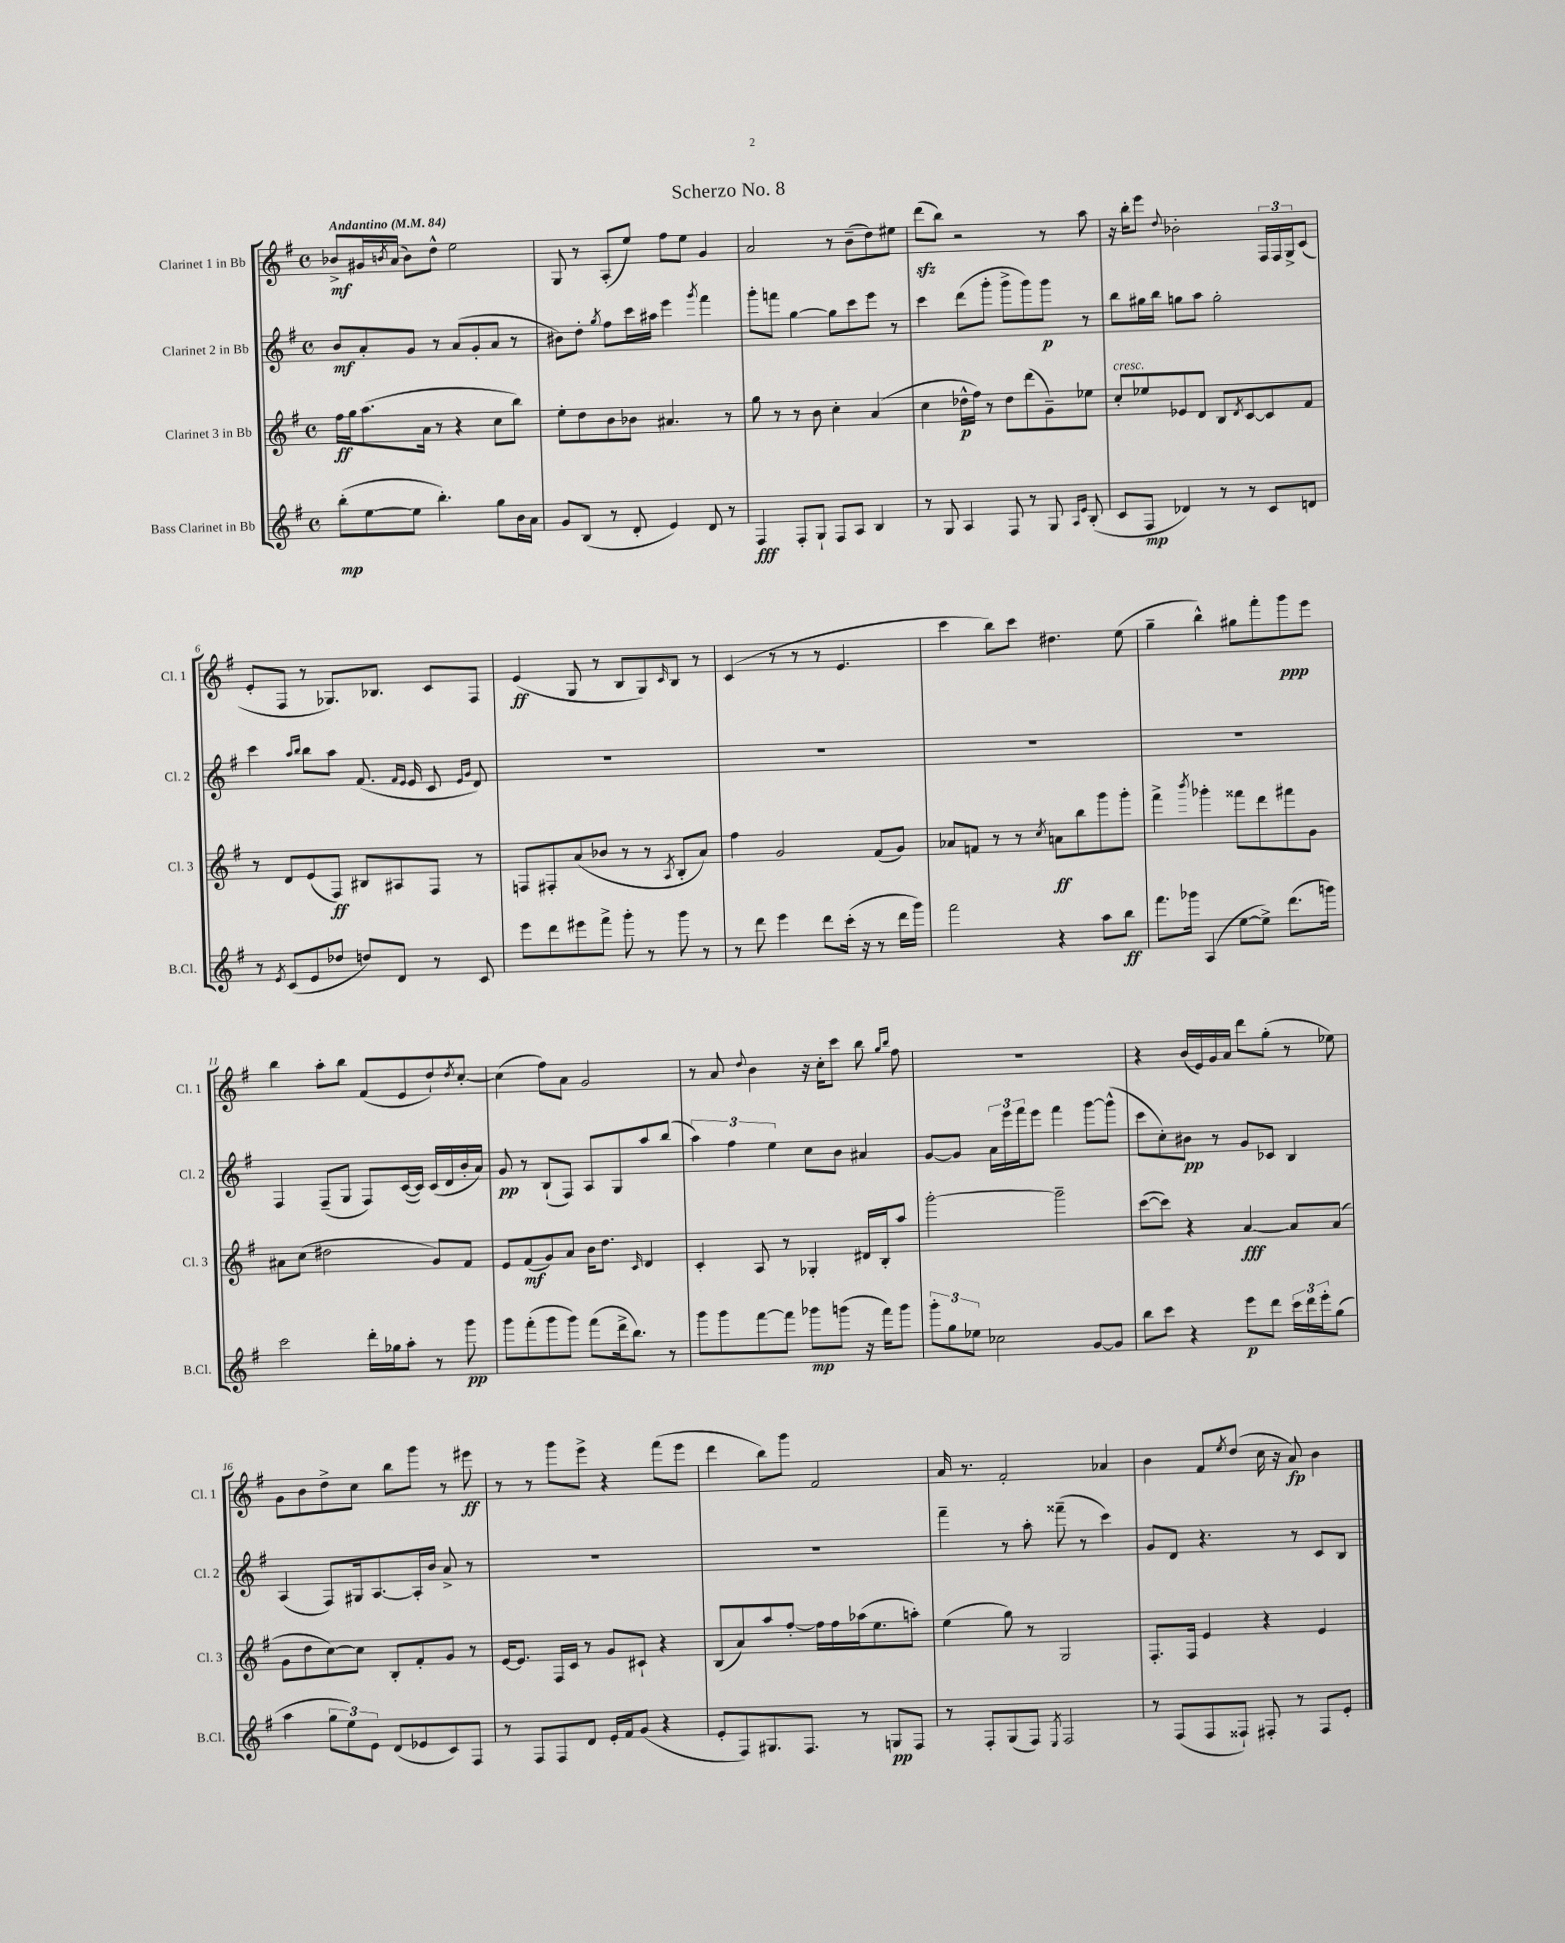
\header { title = "Scherzo No. 8" }
<<
\new StaffGroup <<
\new Staff = "s0" \with { instrumentName = "Clarinet 1 in Bb" shortInstrumentName = "Cl. 1" } {
    \clef treble \key g \major \defaultTimeSignature \time 4/4 \tempo "Andantino" 4 = 84
    bes'8->\mf gis'16 \acciaccatura { b'8 } a'16( b'8) d''8-^ e''2 |
    g8 r8 a8-.( e''8) fis''8 e''8 g'4 |
    a'2 r8 b'8--( d''8) eis''8 |
    d'''8\sfz( b''8) r2 r8 a''8 |
    r16 b''16-. e'''8 \appoggiatura { d''8 } bes'2-. \tuplet 3/2 { fis16 fis16 g16-> } c'8( |
    e'8-. fis8 r8 ges8.) bes8. c'8 fis8 |
    e'4\ff( g8 r8 b8 g8) \grace { c'16 } b8 r8 |
    c'4( r8 r8 r8 e'4. |
    c'''4 b''8) c'''8 dis''4. e''8( |
    g''4-- b''4-^) gis''8 fis'''8-. g'''8\ppp e'''8 |
    b''4 a''8-. b''8 fis'8( e'8 d''8-!) \acciaccatura { d''8 } c''8~-. |
    c''4( fis''8) a'8 g'2 |
    r8 a'8 \appoggiatura { d''8 } b'4 r16 c''16-. c'''8 b''8 \grace { g''16 b''16 } fis''8 |
    R1 |
    r4 b'16( e'16) g'16 a'16 d'''8 g''8-.( r8 ees''8) |
    g'8 b'8 d''8-> c''8 b''8 g'''8 r8 eis'''8\ff |
    r8 r8 g'''8 e'''8-> r4 fis'''8( e'''8 |
    d'''4 b''8) g'''8 fis'2 |
    a'16 r8. fis'2-. aes'4 |
    b'4 fis'8 \acciaccatura { e''8 } d''8( c''16 r16 a'8\fp) b'4 \bar "|." |
}
\new Staff = "s1" \with { instrumentName = "Clarinet 2 in Bb" shortInstrumentName = "Cl. 2" } {
    \clef treble \key g \major \defaultTimeSignature \time 4/4
    b'8\mf a'8-. g'8 r8 a'8( g'8-. a'8 r8 |
    bis'8) d''8-. \acciaccatura { g''8 } fis''8 c'''16 ais''16 e'''4 \acciaccatura { g'''8 } fis'''4 |
    g'''8-. f'''8 g''4~ g''8 c'''8 e'''8 r8 |
    c'''4 d'''8( g'''8-. g'''8-> g'''8) g'''8\p r8 |
    b''8 gis''16 b''16 g''8 a''8 g''2-. |
    c'''4 \grace { a''16 b''16 } b''8 a''8 fis'8.( \grace { fis'16 e'16 } e'16 c'8 \grace { e'16 g'16 } d'8) |
    R1 |
    R1 |
    R1 |
    R1 |
    fis4 fis8--( g8 fis8) c'16~( c'16) c'16( d'16 b'16-. a'16) |
    g'8\pp r8 b8-!( fis8) a8 g8 a''8 b''8( |
    \tuplet 3/2 { a''4) fis''4 e''4 } c''8 b'8 ais'4 |
    g'8~ g'8 \tuplet 3/2 { a'16 e'''16 fis'''16 } e'''8 fis'''4 g'''8~ g'''8-^( |
    c'''8 c''8-.) bis'8\pp r8 g'8 ces'8 b4 |
    a4( fis8) gis16 a8.~ a16-. b'16 a'8-> r8 |
    R1 |
    R1 |
    fis'''4-- r8 a''8-. fisis'''8--( r8 c'''4) |
    g'8 d'8 r4. r8 c'8 b8 \bar "|." |
}
\new Staff = "s2" \with { instrumentName = "Clarinet 3 in Bb" shortInstrumentName = "Cl. 3" } {
    \clef treble \key g \major \defaultTimeSignature \time 4/4
    fis''16\ff g''16 a''8.( a'16 r8 r4 c''8 b''8) |
    e''8-. d''8 b'8 bes'8 ais'4. r8 |
    g''8 r8 r8 b'8 c''4-. a'4( |
    c''4 des''16-^\p fis''16) r8 des''8 d'''8( g'8--) ees''8 |
    c''8-.^\markup { \italic "cresc." } ees''8 ees'8 d'8 b8 \acciaccatura { d'8 } c'8~ c'8 fis'8 |
    r8 d'8 e'8( fis8\ff) bis8 ais8 fis8 r8 |
    f8 fis8-. a'8( bes'8 r8 r8 \acciaccatura { a8 } b8-. a'8) |
    fis''4 g'2 fis'8( g'8) |
    aes'8 f'8 r8 r8 \acciaccatura { c''8 } a'8\ff b''8 g'''8 g'''8-. |
    fis'''4-> \acciaccatura { b'''8 } ges'''4-. fisis'''8 d'''8 fis'''8 g'8 |
    ais'8 c''8( dis''2 g'8) fis'8 |
    e'8 fis'8\mf( g'8) a'8 b'16 d''8. \grace { c'16 } d'4 |
    c'4-. a8 r8 ges4-. dis'16 b16-. a''8 |
    g'''2~-. g'''2-- |
    c'''8~( c'''8) r4 a'4~\fff a'8 a'8( |
    g'8 d''8 c''8~) c''8 b8-. fis'8-. g'8 r8 |
    e'16~ e'8. fis16 c'16 r8 g'8 cis'8-! r4 |
    b8( a'8) a''8 fis''8~-. fis''16 fis''16 aes''16( e''8. a''8-.) |
    e''4( g''8) r8 g2 |
    fis8.-. fis16 e'4 r4 e'4 \bar "|." |
}
\new Staff = "s3" \with { instrumentName = "Bass Clarinet in Bb" shortInstrumentName = "B.Cl." } {
    \clef treble \key g \major \defaultTimeSignature \time 4/4
    b''8-.\mp( e''8~ e''8 b''4.-.) g''8 b'16 a'16 |
    g'8 b8( r8 d'8-. e'4) d'8 r8 |
    fis4\fff fis8-. g8-! fis8 a8 b4 |
    r8 g8 a4 fis8 r8 g8 \grace { a16 e'16 } b8-.( |
    c'8 fis8\mp des'4) r8 r8 c'8 d'8 |
    r8 \acciaccatura { e'8 } c'8( e'8 des''8 d''8) d'8 r8 c'8 |
    e'''8 d'''8 eis'''8 fis'''8-> g'''8-. r8 g'''8 r8 |
    r8 d'''8 e'''4 d'''8 c'''16-.( r16 r8 d'''16 g'''16) |
    fis'''2 r4 a''8 b''8\ff |
    fis'''8. ges'''16 a4( e''8~ e''8->) d'''8.( g'''16) |
    c'''2 d'''16-. ges''16 a''8-. r8 g'''8\pp |
    g'''8 fis'''8-.( g'''8 g'''8) fis'''8( d'''16-> b''8.) r8 |
    g'''8 g'''8 fis'''8~ fis'''8 ges'''8\mp g'''8( r16 fis'''16) g'''8 |
    \tuplet 3/2 { g'''8-. g''8 ees''8 } ces''2 g'8~ g'8 |
    b''8 c'''8 r4 e'''8\p d'''8 \tuplet 3/2 { c'''16 d'''16 e'''16-. } g''8( |
    a''4 \tuplet 3/2 { g''8 e''8) e'8 } d'8( ees'8 c'8) fis8 |
    r8 fis8 fis8 d'8 e'16-. fis'16 g'8( r4 |
    e'8-. fis8) gis8. fis8. r8 g8\pp fis8 |
    r8 fis8-. g8( fis8) \acciaccatura { e8 } fis2 |
    r8 fis8( fis8 fisis8-!) fis8-. r8 fis8 e'8-. \bar "|." |
}
>>
>>
